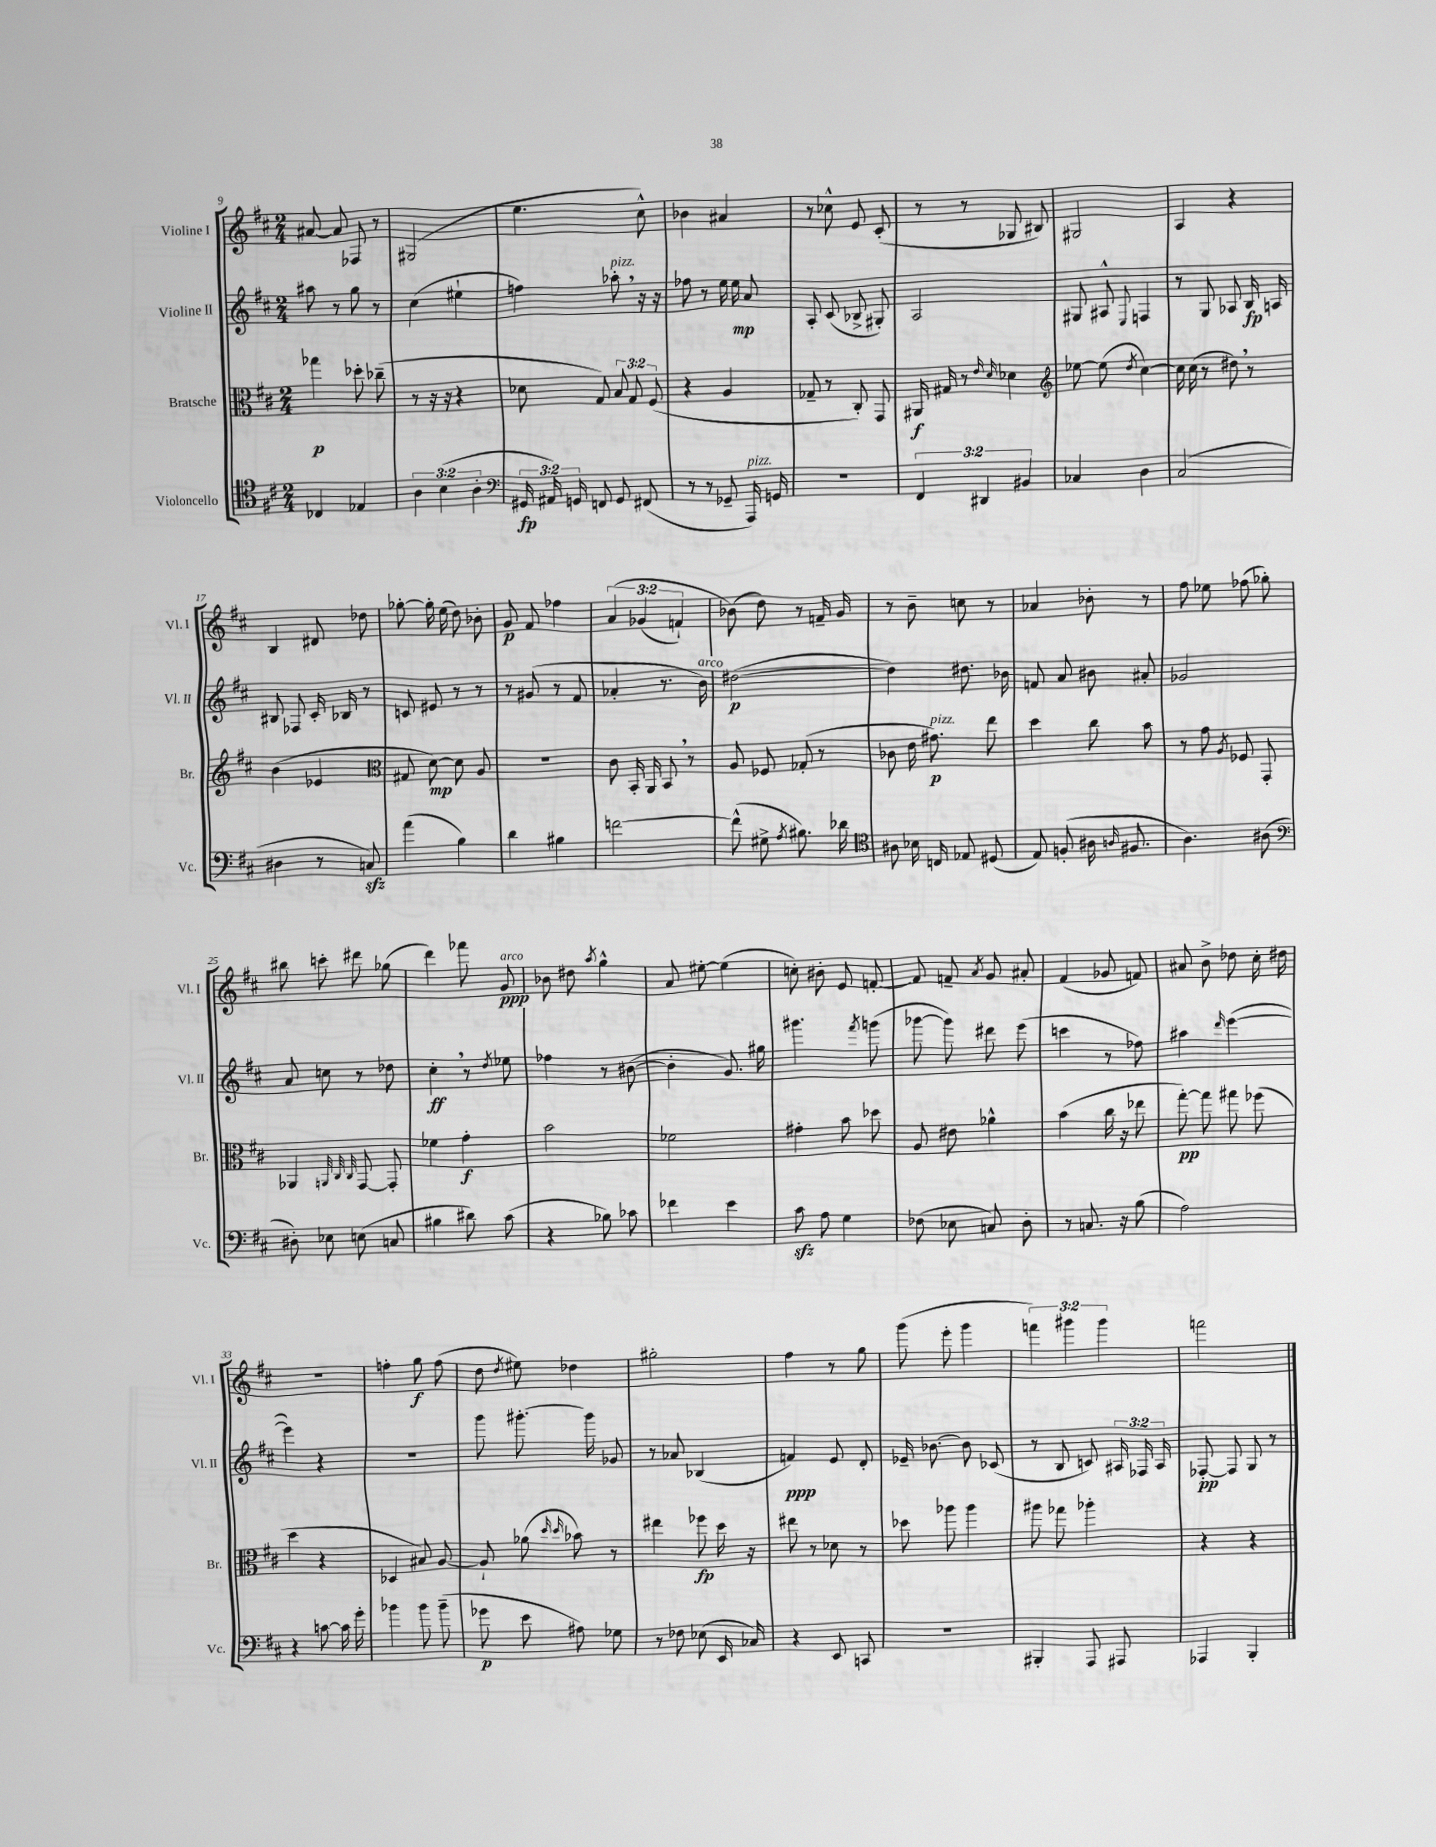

**kern	**kern	**kern	**kern
*staff4	*staff3	*staff2	*staff1
*clefC4	*clefC3	*clefG2	*clefG2
*k[f#c#]	*k[f#c#]	*k[f#c#]	*k[f#c#]
*M2/4	*M2/4	*M2/4	*M2/4
4C-/	4gg-\	8aa#\	[8a#/
.	.	8r	8a#/]
4E-/	8dd-'\	8gg\	8F-/
.	(8cc-~\	8r	8r
=	=	=	=
6A\	8r	(4cc#\	(2G#/
.	16r	.	.
(6B\	.	.	.
.	16r	.	.
.	4r	4ee#`\	.
6A'\	.	.	.
=	=	=	=
*clefF4	*	*	*
24GG#/	8d-\	4ff\)	4.ee\
24AA#/)	.	.	.
24GG/	.	.	.
8FF/	8G/)	.	.
8GG/	12B/	8aa-'\	.
.	12G/	.	.
(8FF#/	.	16r	8cc#^^\)
.	(12F#/	.	.
.	.	16r	.
=	=	=	=
8r	4r	8ff-\	4b-\
8r	.	8r	.
8GG-~/	4A/	16ee\	4a#/
.	.	16ee\	.
16AAA/)	.	8a/	.
16GG/	.	.	.
=	=	=	=
2r	8G-~/	8A'/	8r
.	8r	(8c#/	8cc-^^\
.	8C#'/)	8B-^/	8e/
.	8GG/	8G#'/)	(8c#'/
=	=	=	=
6FF#/	16AA#/	2A/	8r
.	16G#/	.	.
.	8r	.	8r
6DD#/	.	.	.
.	16qqe/	.	.
.	16qqd/	.	.
.	4d-\	.	8G-/
6BB#/	.	.	.
.	.	.	8B#/)
=	=	=	=
*	*clefG2	*	*
4C-/	[8ee-\	8G#/	2G#/
.	(8ee-\]	8A#^^/	.
.	8qdd/	8qqE/	.
4D\	[4cc#\)	4F/	.
=	=	=	=
(2C#/	16cc#\]	8r	4A/
.	(16cc#\	.	.
.	8r	8G/	.
.	8dd#\)	8A-/	4r
.	8r	16B/	.
.	.	16A/	.
=	=	=	=
4D#\	(4b\	8B#/	4B/
.	.	8F-/	.
8r	4e-/	16c#'/	8d#/
.	.	16B-/	.
8C/)	.	8r	8dd-\
=	=	=	=
*	*clefC3	*	*
(4a\	8G#/	8c/	[8gg-'\
.	[8d\)	8e#/	16gg-'\]
.	.	.	(16ee\
4B\)	8d\]	8r	8dd\)
.	8A/	8r	8b-'\
=	=	=	=
4d\	2r	8r	8g/
.	.	(8g#/	8f#/
4B#\	.	8r	4ff-\
.	.	8f#/	.
=	=	=	=
[2f\	8c#\	4a-'/	&(6a/
.	16BB'/	.	.
.	.	.	(6g-/
.	16AA/	.	.
.	8BB/	8.r	.
.	.	.	6f`/)
.	8r	.	.
.	.	16b\)	.
=	=	=	=
(8f^^\]	8A/	([2dd#\	(8b-\&)
8G#^\	8F-/	.	8dd\)
8qA/	.	.	.
8.B#\)	(8G-'/	.	8r
.	8r	.	16f~/
16d-\	.	.	16g/
=	=	=	=
*clefC4	*	*	*
8A#\	8c-\	4dd#\])	8r
16B-\	16e\	.	8b~\
16C/	8.g#\)	.	.
8E-/	.	8.dd#\	8cc\
(8D#/	8ee\	.	8r
.	.	16b-\	.
=	=	=	=
8E/)	4dd\	8f/	4a-/
(8F'/	.	8a/	.
16A#\	8cc#\	8b#\	8b-'\
16qqA/	.	.	.
8.F#/	.	.	.
.	8b\	8a#'/	8r
=	=	=	=
4.A\)	8r	2g-/	8ff#\
.	8g\	.	8ee-\
.	8qA/	.	.
.	8F-/	.	(8ff-\
(8A#\	8GG'/	.	8gg-'\)
=	=	=	=
*clefF4	*	*	*
8D#'\)	4AA-/	8a/	8bb#\
8E-\	.	8cc\	8ccc'\
.	32qqAA/	.	.
.	32qqC#/	.	.
.	32qqC#/	.	.
(8E\	[8GG/	8r	8ddd#\
8C/	8GG'/]	8dd-\	(8gg-\
=	=	=	=
4B#\	4f-\	4cc#'\	4ddd\)
8d#\)	4g'\	8r	8fff-\
.	.	8qdd/	.
(8c#\	.	8ee-\	8g/
=	=	=	=
4r	2b\	4ff-\	8b-\
.	.	.	8dd#\
.	.	.	8qaa/
8B-\)	.	8r	4gg^^\
8c-\	.	([8b#\	.
=	=	=	=
4f-\	2f-\	4b#'\]	8a/
.	.	.	[8ee#'\
4e\	.	8.g/)	(4ee#\]
.	.	16gg#\	.
=	=	=	=
8c#\	4g#'\	4.ggg#\	8cc'\)
8A\	.	.	8b#'\
4G\	8b\	.	8e/
.	.	8qfff#/	.
.	8dd-\	(8ggg\	[8f'/
=	=	=	=
(8F-\	8A/	[8ggg-\	8f/]
8E-\	8e#\	8ggg-\])	8f~/
.	.	.	8qa/
8C/)	4a-^^\	8ddd#\	8g/
8D'\	.	(8eee\	8a#'/
=	=	=	=
8r	(4b\	4ccc\	(4f#/
8.C/	.	.	.
.	16cc#\	8r	8g-/
16r	16r	.	.
(8B\	8ee-\	8ff-\)	8f/)
=	=	=	=
2A\)	[8gg'\)	4aa#\	8a#/
.	8gg\]	.	8b^\
.	.	16qqddd/	.
.	8gg#\	([4eee\	8dd-\
.	(8ff-\	.	16cc#'\
.	.	.	16dd#\
=	=	=	=
4r	4dd\	4eee\])	2r
[8c\	4r	4r	.
16c\]	.	.	.
16g'\	.	.	.
=	=	=	=
4b-\	4D-/	2r	4ff'\
8b-\	8B#/)	.	8gg\
(8b-~\	[8A/	.	(8ff\
=	=	=	=
8g-\	8A`/]	8ggg\	8dd\
.	.	.	8qdd/
8e\	(8a-\	[8.ggg#'\	8ee#\)
.	16qqdd/	.	.
.	16qqdd/	.	.
8A#\)	8b-\)	.	4dd-\
.	.	16ggg#\]	.
8G-\	8r	8g-/	.
=	=	=	=
8r	4ee#\	8r	2gg#'\
8F-\	.	8a-/	.
(8E-\	8ff-\	(4B-/	.
16EE/	16dd\	.	.
16C-/)	16r	.	.
=	=	=	=
4r	8ee#\	4f/)	4ff#\
.	8r	.	.
8EE/	8d-\	8e/	8r
8CC/	8r	8d'/	8gg\
=	=	=	=
2r	8dd-\	16e-~/	(8ggg\
.	.	[8.b-\	.
.	8aa-\	.	8eee'\
.	4aa-\	8b-\]	4ggg\
.	.	(8c-/	.
=	=	=	=
4BBB#'/	8aa#\	8r	6fff\)
.	8gg-\	8B/	.
.	.	.	6ggg#\
8AAA/	4aa-'\	8c/)	.
.	.	.	6ggg#\
8AAA#/	.	24A#/	.
.	.	24F-/	.
.	.	24A#/	.
=	=	=	=
4AAA-/	4r	[8F-'/	2fff\
.	.	8F-/]	.
4BBB'/	4r	8G/	.
.	.	8r	.
==	==	==	==
*-	*-	*-	*-
